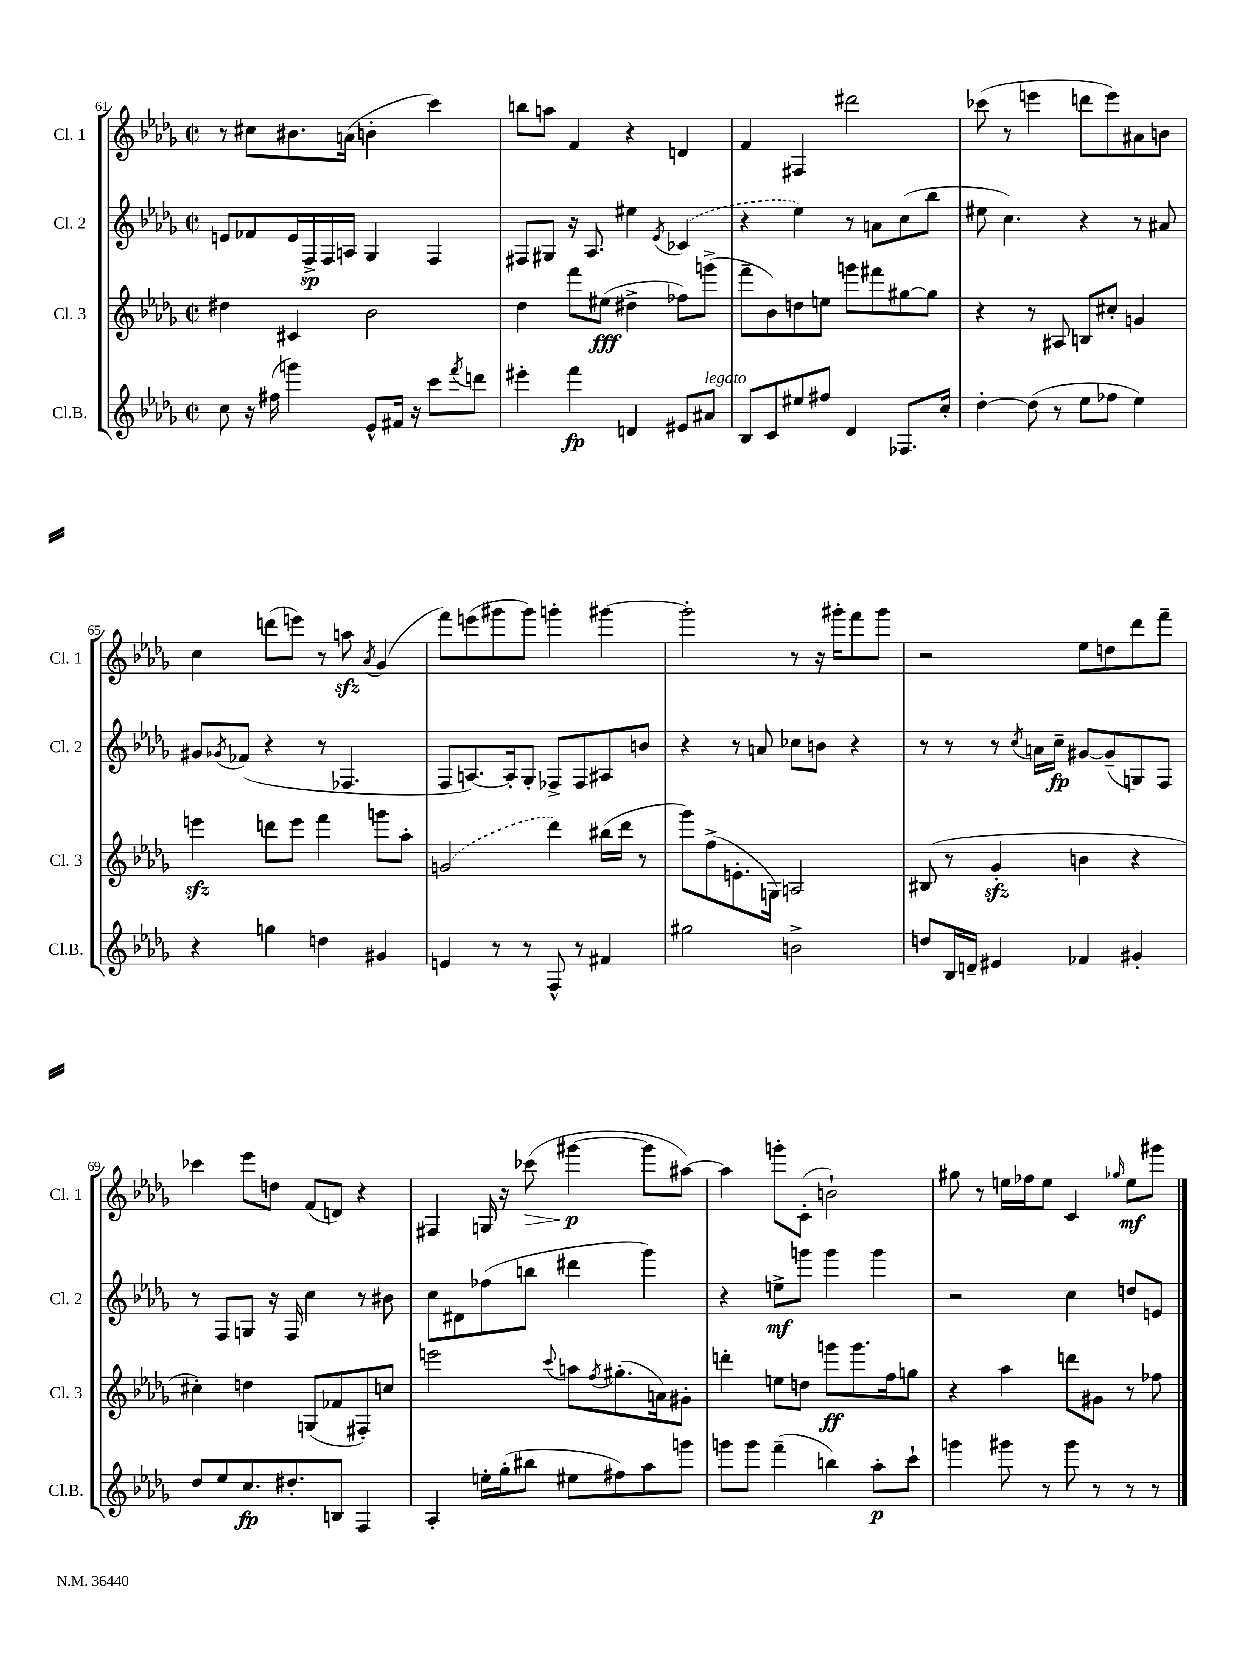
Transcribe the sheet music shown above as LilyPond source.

<<
\new StaffGroup <<
\new Staff = "s0" \with { instrumentName = "Cl. 1" shortInstrumentName = "Cl. 1" } {
    \clef treble \key des \major \defaultTimeSignature \time 2/2
    r8 cis''8 bis'8. a'16( b'4-. c'''4) |
    b''8 a''8 f'4 r4 d'4 |
    f'4 fis4 dis'''2 |
    ces'''8( r8 e'''4 d'''8 e'''8) ais'8 b'8 |
    c''4 d'''8( e'''8) r8 a''8\sfz \acciaccatura { aes'8 } ges'4( |
    f'''8) e'''8( gis'''8 gis'''8) g'''4-. gis'''4~ |
    gis'''2-. r8 r16 gis'''16-. f'''8 gis'''8 |
    r2 ees''8 d''8 des'''8 f'''8-- |
    ces'''4 ees'''8 d''8 f'8( d'8) r4 |
    fis4 g16 r16 ces'''8\>( gis'''4~\p\! gis'''8 ais''8~) |
    ais''4 g'''8-. c'8-.( b'2-!) |
    gis''8 r8 e''16 fes''16 e''8 c'4 \grace { ges''16 } e''8\mf gis'''8 \bar "|." |
}
\new Staff = "s1" \with { instrumentName = "Cl. 2" shortInstrumentName = "Cl. 2" } {
    \clef treble \key des \major \defaultTimeSignature \time 2/2
    e'8 fes'8 e'16 f16->\sp f16 a16 ges4 f4 |
    fis8 gis8 r16 aes8. eis''4 \acciaccatura { ees'8 } \once \slurDashed ces'4( |
    r4 ees''4) r8 a'8 c''8( bes''8 |
    eis''8 c''4.) r4 r8 ais'8 |
    gis'8 \acciaccatura { ges'8 } fes'8( r4 r8 fes4. |
    f8 a8.~) a16-. ges8-. fes8-> fes8 ais8 b'8 |
    r4 r8 a'8 ces''8 b'8 r4 |
    r8 r8 r8 \acciaccatura { c''8 } a'16 c''16--\fp gis'8~ gis'8--( g8) f8 |
    r8 f8 g8 r16 f16 c''4 r8 bis'8 |
    c''8 dis'8 fes''8( b''8 dis'''4 ges'''4) |
    r4 e''8->\mf g'''8 g'''4 g'''4 |
    r2 c''4 d''8 e'8 \bar "|." |
}
\new Staff = "s2" \with { instrumentName = "Cl. 3" shortInstrumentName = "Cl. 3" } {
    \clef treble \key des \major \defaultTimeSignature \time 2/2
    dis''4 cis'4 bes'2 |
    des''4 f'''8 eis''8\fff( dis''4-> fes''8) g'''8->( |
    f'''8-- bes'8) d''8 e''8 g'''8 fis'''8 gis''8~ gis''8 |
    r4 r8 ais8 b8 cis''8-. g'4 |
    e'''4\sfz d'''8 e'''8 f'''4 g'''8 aes''8-. |
    \once \slurDashed g'2( des'''4) bis''16( des'''16 r8 |
    ges'''8) f''8->( e'8.-. g16) a2 |
    bis8( r8 ges'4-.\sfz b'4 r4 |
    cis''4-.) d''4 g8( fes'8 fis8-.) c''8 |
    e'''2 \appoggiatura { c'''8 } a''8 \acciaccatura { f''8 } gis''8.-.( a'16) gis'8-. |
    d'''4-. e''8 d''8 g'''8\ff g'''8. f''16 g''8 |
    r4 aes''4 d'''8 gis'8 r8 fes''8 \bar "|." |
}
\new Staff = "s3" \with { instrumentName = "Cl.B." shortInstrumentName = "Cl.B." } {
    \clef treble \key des \major \defaultTimeSignature \time 2/2
    c''8 r16 fis''16( g'''4) ees'8-^ fis'16 r16 c'''8 \acciaccatura { f'''8 } d'''8 |
    eis'''4-. f'''4\fp d'4 eis'8 ais'8^\markup { \italic "legato" } |
    bes8 c'8 eis''8 fis''8 des'4 fes8. c''16-. |
    des''4~-. des''8( r8 ees''8 fes''8 ees''4) |
    r4 g''4 d''4 gis'4 |
    e'4 r8 r8 f8-^ r8 fis'4 |
    gis''2 b'2-> |
    d''8 bes16 d'16-- eis'4 fes'4 gis'4-. |
    des''8 ees''8 c''8.\fp dis''8.-. b8 f4 |
    aes4-. e''16-. ges''16-.( bis''8 eis''8 fis''8) aes''8 g'''8 |
    g'''8 g'''8 f'''4--( b''4) aes''8-.\p c'''8-! |
    g'''4 gis'''8 r8 gis'''8 r8 r8 r8 \bar "|." |
}
>>
>>
\layout { \context { \Score currentBarNumber = #61 } }
